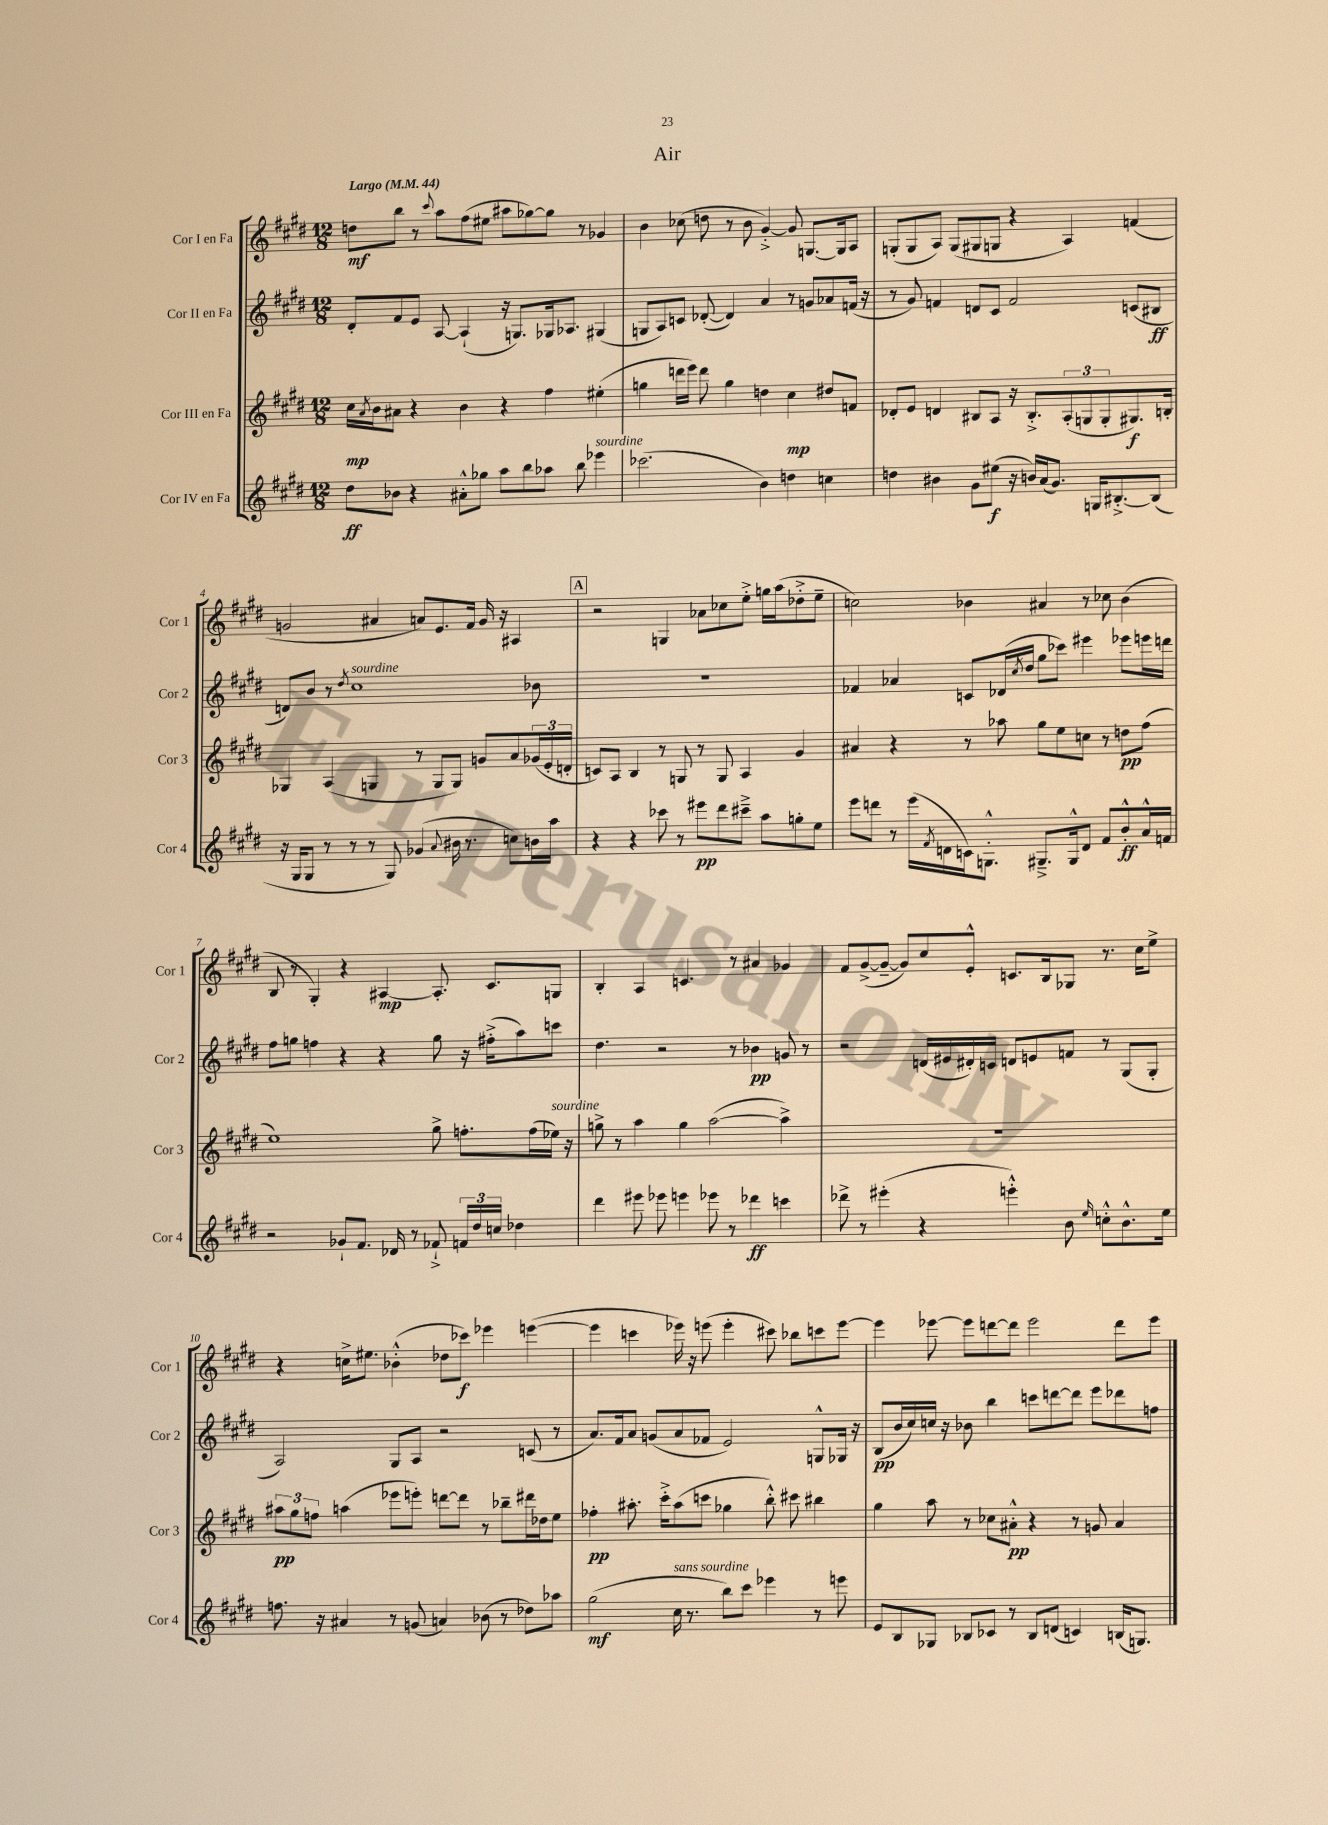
\header { title = "Air" }
<<
\new StaffGroup <<
\new Staff = "s0" \with { instrumentName = "Cor I en Fa" shortInstrumentName = "Cor 1" } {
    \clef treble \key e \major \numericTimeSignature \time 12/8 \tempo "Largo" 4 = 44
    d''8\mf b''8 r8 \appoggiatura { cis'''8 } a''8 fis''8( eis''8 ais''8 ges''8~) ges''8 r8 ges'4 |
    b'4 ces''8( d''8 r8 b'8 gis'4~-.->) gis'8 g8.~ g16 a8 |
    g8-.( g8 a8) g8( gis8 g8 r4 a4) f'4( |
    g'2 ais'4 a'8) e'8. fis'16 g'16 r16 ais4 |
    \mark \markup { \box "A" } r2 g4 aes'8 ces''8 e''8-.-> g''16 a''16( des''8-.-> e''8-- |
    c''2) bes'4 ais'4 r8 ces''8 bes'4( |
    b8 r8 gis4-.) r4 ais4~\mp ais8.-. cis'8. g8 |
    b4-. a4 c'4. r8 ais'4 ges'4 |
    fis'8 gis'8~->( gis'8~-- gis'8) cis''8 e'8-.-^ c'8. b16 ges8 r8. cis''16 e''8-> |
    r4 c''16-> eis''8. bes'4-.-^( des''8 ces'''8\f) ees'''4 e'''4~( |
    e'''4 c'''4 ees'''16) r16 e'''8( e'''4-. cis'''8) bes''8 c'''8 e'''8~ |
    e'''4 ees'''8~ ees'''8 d'''8~ d'''8 ees'''2 d'''8 ees'''8 \bar "|." |
}
\new Staff = "s1" \with { instrumentName = "Cor II en Fa" shortInstrumentName = "Cor 2" } {
    \clef treble \key e \major \numericTimeSignature \time 12/8
    dis'8-. fis'8 e'8 a8~ a4-!( r16 g8.) ges16 aes8. gis4( |
    g8 a8) c'8 des'8~-.( des'4) a'4 r8 g'8 aes'8 f'16( r16 |
    r8 gis'8) f'4 d'8 cis'8 f'2 c'8( bis8\ff |
    d'8) b'8 r8 \acciaccatura { dis''8 } cis''1^\markup { \italic "sourdine" } bes'8 |
    \mark \markup { \box "A" } R1. |
    fes'4 aes'4 c'8 des'16( \acciaccatura { cis''8 } dis''16 gis''8 ces'''8) eis'''4 ees'''8 e'''16 d'''16 |
    fis''8 g''8 f''4 r4 r4 g''8 r16 fis''16-.->( a''8) c'''8 |
    dis''4. r2 r8 bes'4\pp g'8 r8 |
    r2 d'16( eis'16 dis'16-.) c'16 d'8 e'8 f'8 r8 gis8( gis8-. |
    a2) gis8 a8 r2 c'8( r8 |
    a'8.) fis'16 a'8 g'8( a'8 fes'8 e'2) g8-^ ges16 r16 |
    b8\pp( b'16 cis''16) c''16 r16 bes'8 b''4 c'''8 d'''8~ d'''8 e'''8 des'''8 f''8 \bar "|." |
}
\new Staff = "s2" \with { instrumentName = "Cor III en Fa" shortInstrumentName = "Cor 3" } {
    \clef treble \key e \major \numericTimeSignature \time 12/8
    cis''16\mp \acciaccatura { a'8 } b'16 ais'8 r4 b'4 r4 fis''4 eis''4-.( |
    g''4 d'''16 e'''16) d'''8 g''4 d''4 cis''4\mp dis''8 f'8 |
    des'8-. e'8 d'4 bis8 a8 r16 bis8.-.-> \tuplet 3/2 { a8-.( g8 g8-. } gis8.\f) b16-. |
    ges4 a4( g4 r8 g8 g8) g'8 a'8 \tuplet 3/2 { ges'16( e'16-. d'16-. } |
    \mark \markup { \box "A" } c'8) a8 b4 r8 g8 r8 g8 a4 gis'4 |
    ais'4 r4 r8 aes''8 gis''8 e''8 c''8 r8 d''8\pp fis''8( |
    e''1) gis''8-> f''8.-. f''16( ees''16^\markup { \italic "sourdine" }) r16 |
    g''8-> r8 a''4 g''4 a''2~( a''4->) |
    R1. |
    \tuplet 3/2 { ais''8\pp gis''8 f''8 } a''4( ees'''8 e'''8-.) d'''8~ d'''8 r8 bes''8-- dis'''16 des''16 e''8 |
    fes''4-.\pp ais''8.-. cis'''16-.-> ais''8( c'''8 ges''4 b''8-.-^) cis'''8 bis''4 |
    gis''4 a''8 r8 ces''8 ais'8-.-^\pp r4 r8 g'8 ais'4 \bar "|." |
}
\new Staff = "s3" \with { instrumentName = "Cor IV en Fa" shortInstrumentName = "Cor 4" } {
    \clef treble \key e \major \numericTimeSignature \time 12/8
    dis''8\ff bes'8 r4 ais'8-.-^ ges''8 a''8 b''8 aes''8 b''8 ees'''4^\markup { \italic "sourdine" } |
    ces'''2.( b'4) d''4 c''4 |
    d''4 bis'4 gis'8 eis''8\f( r16 b'16) a'16( gis'8.) g16 bis8.~-.-> bis8( |
    r16 gis16 gis8 r8 r8 r8 gis8) ges'4( \appoggiatura { a'8 } bis'16 r8. c''8) b'16 a''16 |
    \mark \markup { \box "A" } r4 r4 ces'''8 r8 eis'''8\pp dis'''8 cis'''8---> a''8 g''8-. e''8 |
    e'''8 d'''8 r8 e'''16( \acciaccatura { fis'8 } d'16 c'16) g8.-.-^ gis8.---> gis16-^ d'8 fis'8 b'8-.-^\ff a'16-^ f'16 |
    r2 ges'8-! fis'8. des'16 r8 fes'8-!-> \tuplet 3/2 { f'16 dis''16 c''16 } des''4 |
    dis'''4 eis'''8 ees'''8 e'''4 ees'''8 r8 des'''4\ff c'''4 |
    des'''8-> r8 eis'''4-.( r4 e'''4-.-^) b'8 \grace { e''16 } c''8-.-^ b'8.-^ e''16 |
    f''8. r16 ais'4 r8 g'8( a'4) bes'8( r8 des''8) aes''8 |
    gis''2\mf( cis''16^\markup { \italic "sans sourdine" } r8. b''8) cis'''8 ees'''4 r8 e'''8 |
    e'8 b8 ges8 bes8 ces'8 r8 bes8 d'8( c'4) b16( g8.) \bar "|." |
}
>>
>>
